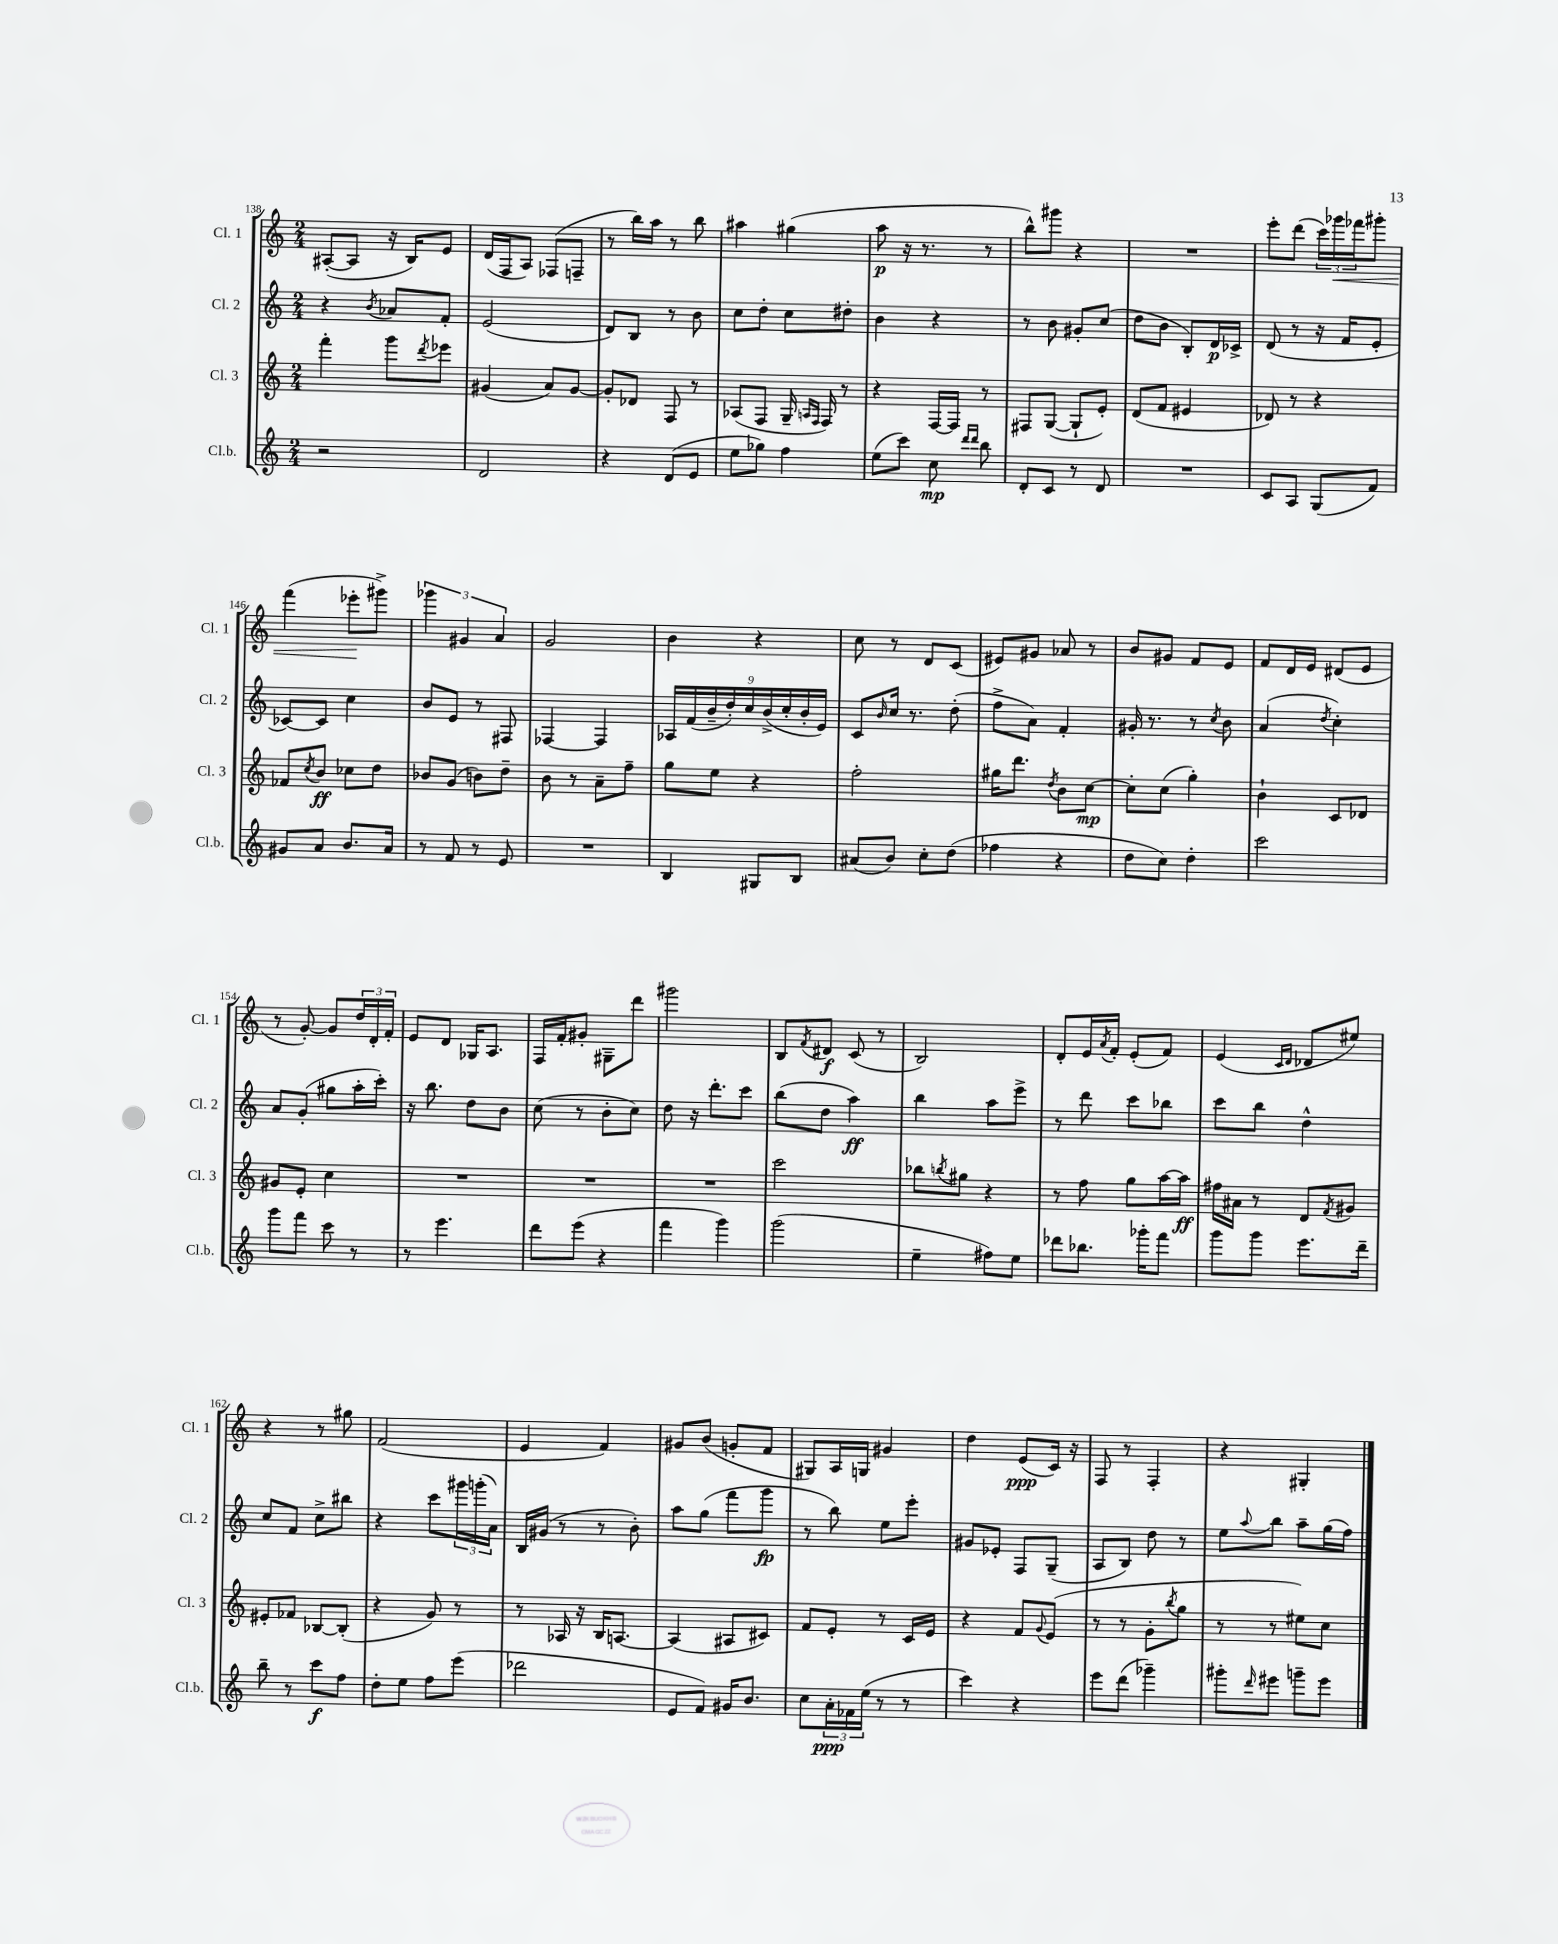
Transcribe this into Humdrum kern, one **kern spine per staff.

**kern	**dynam	**kern	**dynam	**kern	**dynam	**kern	**dynam
*part4	*part4	*part3	*part3	*part2	*part2	*part1	*part1
*staff4	*staff4	*staff3	*staff3	*staff2	*staff2	*staff1	*staff1
*I"Cl.b.	*	*I"Cl. 3	*	*I"Cl. 2	*	*I"Cl. 1	*
*I'Cl.b.	*	*I'Cl. 3	*	*I'Cl. 2	*	*I'Cl. 1	*
*clefG2	*	*clefG2	*	*clefG2	*	*clefG2	*
*k[]	*	*k[]	*	*k[]	*	*k[]	*
*M2/4	*	*M2/4	*	*M2/4	*	*M2/4	*
=138	=138	=138	=138	=138	=138	=138	=138
2r	.	4fff'\	.	4r	.	([8A#X'/L	.
.	.	.	.	.	.	8A#/J]	.
.	.	.	.	8qb/	.	.	.
.	.	8ggg\L	.	8a-X/L	.	16r	.
.	.	.	.	.	.	16B/KL)	.
.	.	8qddd/	.	.	.	.	.
.	.	8eee-X\J	.	8f'/J	.	8e/J	.
=139	=139	=139	=139	=139	=139	=139	=139
2d/	.	(4g#X/	.	(2e/	.	(16d/LL	.
.	.	.	.	.	.	16F/J	.
.	.	.	.	.	.	8A/J)	.
.	.	8a/L)	.	.	.	(8F-X/L	.
.	.	[8g#/J	.	.	.	8Fn~/J	.
=140	=140	=140	=140	=140	=140	=140	=140
4r	.	8g#'/L]	.	8d/L)	.	8r	.
.	.	8d-X/J	.	8B/J	.	16bb\LL)	.
.	.	.	.	.	.	16aa\JJ	.
(8d/L	.	8F/	.	8r	.	8r	.
8e/J	.	8r	.	8b\	.	8bb\	.
=141	=141	=141	=141	=141	=141	=141	=141
8ee\L	.	(8A-X/L	.	8cc\L	.	4aa#X\	.
8gg-X\J)	.	8F/J	.	8dd'\J	.	.	.
4ff\	.	16G~/	.	8cc\L	.	(4gg#X\	.
.	.	16qqAn/LL	.	.	.	.	.
.	.	16qqF/JJ	.	.	.	.	.
.	.	16F/)	.	.	.	.	.
.	.	8r	.	8dd#X'\J	.	.	.
=142	=142	=142	=142	=142	=142	=142	=142
(8ee\L	.	4r	.	4b\	.	8aa\	p
8ccc\J)	.	.	.	.	.	16r	.
.	.	.	.	.	.	8.r	.
8cc\	mp	[16F/LL	.	4r	.	.	.
.	.	16F/JJ]	.	.	.	.	.
16qqddd/LL	.	.	.	.	.	.	.
16qqddd/JJ	.	.	.	.	.	.	.
8bb\	.	8r	.	.	.	8r	.
=143	=143	=143	=143	=143	=143	=143	=143
8d'/L	.	8F#X/L	.	8r	.	8bb^^\L)	.
8c/J	.	([8G/J	.	8b\	.	8ggg#X\J	.
8r	.	8G`/L]	.	8g#X'/L	.	4r	.
8d/	.	8e'/J)	.	(8cc/J	.	.	.
=144	=144	=144	=144	=144	=144	=144	=144
2r	.	(8d/L	.	8dd\L	.	2r	.
.	.	8f/J	.	8b\J	.	.	.
.	.	4e#X/	.	8B'/L)	.	.	.
.	.	.	.	16d/L	p	.	.
.	.	.	.	16c-X^/JJ	.	.	.
=145	=145	=145	=145	=145	=145	=145	=145
8c/L	.	8d-X/)	.	(8d/	.	8eee'\L	.
8A/J	.	8r	.	8r	.	(8ddd\J	.
(8G/L	.	4r	.	16r	.	24ccc\LL)	.
!	!	!	!	!	!	!	!LO:HP:b
.	.	.	.	.	.	24ggg-X\	<
.	.	.	.	16f/KL	.	.	.
.	.	.	.	.	.	24fff-X\J	.
8f/J)	.	.	.	8e'/J	.	8ggg#X'\J	.
!!LO:LB:g=z
=146	=146	=146	=146	=146	=146	=146	=146
8g#X/L	.	8f-X/L	.	[8c-X/L)	.	(4fff\	.
.	.	8qcc/	.	.	.	.	.
8a/J	.	8b/J	ff	8c-/J]	.	.	.
8.b/L	.	8cc-X\L	.	4cc\	.	8eee-X'\L	.
.	.	8dd\J	.	.	.	8ggg#X^\J)	[
16a/Jk	.	.	.	.	.	.	.
=147	=147	=147	=147	=147	=147	=147	=147
8r	.	8b-X/L	.	8b/L	.	6ggg-X\	.
8f/	.	(8g/J	.	8e/J	.	.	.
.	.	.	.	.	.	6g#X/	.
8r	.	8bn\L)	.	8r	.	.	.
.	.	.	.	.	.	6a/	.
8e/	.	8dd~\J	.	8F#X/	.	.	.
=148	=148	=148	=148	=148	=148	=148	=148
2r	.	8b\	.	[4F-X/	.	2g/	.
.	.	8r	.	.	.	.	.
.	.	8a~\L	.	4F-/]	.	.	.
.	.	8ff~\J	.	.	.	.	.
=149	=149	=149	=149	=149	=149	=149	=149
4B/	.	8gg\L	.	18A-X/LL	.	4b\	.
.	.	.	.	(18f/	.	.	.
.	.	.	.	18b~/	.	.	.
.	.	8ee\J	.	.	.	.	.
.	.	.	.	18dd'/)	.	.	.
.	.	.	.	18cc/	.	.	.
8G#X/L	.	4r	.	.	.	4r	.
.	.	.	.	(18b^/	.	.	.
.	.	.	.	18cc'/	.	.	.
8B/J	.	.	.	.	.	.	.
.	.	.	.	18b'/	.	.	.
.	.	.	.	18e/JJ)	.	.	.
=150	=150	=150	=150	=150	=150	=150	=150
(8a#X/L	.	2ff'\	.	8c/L	.	8cc\	.
.	.	.	.	16qqb/	.	.	.
8b/J)	.	.	.	16cc/Jk	.	8r	.
.	.	.	.	8.r	.	.	.
8cc'\L	.	.	.	.	.	8d/L	.
(8dd\J	.	.	.	(8dd'\	.	(8c/J	.
=151	=151	=151	=151	=151	=151	=151	=151
4ff-X\	.	16gg#X\KL	.	8ff^\L	.	8e#X/L)	.
.	.	8.ddd\J	.	.	.	.	.
.	.	.	.	8a\J)	.	8g#X/J	.
.	.	8qdd/	.	.	.	.	.
4r	.	8b\L	.	4f'/	.	8a-X/	.
.	.	[8cc\J	mp	.	.	8r	.
=152	=152	=152	=152	=152	=152	=152	=152
8dd\L	.	8cc'\L]	.	16g#X'/	.	8b/L	.
.	.	.	.	8.r	.	.	.
8cc\J)	.	(8cc\J	.	.	.	8g#X/J	.
4dd'\	.	4gg'\)	.	8r	.	8f/L	.
.	.	.	.	8qcc/	.	.	.
.	.	.	.	8b\	.	8e/J	.
=153	=153	=153	=153	=153	=153	=153	=153
2ccc\	.	4b`\	.	(4a/	.	8f/L	.
.	.	.	.	.	.	16d/L	.
.	.	.	.	.	.	16e/JJ	.
.	.	.	.	8qdd/	.	.	.
.	.	8c/L	.	4cc'\)	.	(8d#X/L	.
.	.	8d-X/J	.	.	.	8e/J	.
!!LO:LB:g=z
=154	=154	=154	=154	=154	=154	=154	=154
8ggg\L	.	8g#X/L	.	8a/L	.	8r	.
8fff\J	.	8e'/J	.	(8g'/J	.	[8g'/)	.
8ccc\	.	4cc\	.	8gg#X\L	.	8g/L]	.
8r	.	.	.	16aa'\L	.	24dd/L	.
.	.	.	.	.	.	24d'/	.
.	.	.	.	16ccc'\JJ)	.	.	.
.	.	.	.	.	.	24f'/JJ	.
=155	=155	=155	=155	=155	=155	=155	=155
8r	.	2r	.	16r	.	8e/L	.
.	.	.	.	8.bb\	.	.	.
4.eee\	.	.	.	.	.	8d/J	.
.	.	.	.	8dd\L	.	16G-X/KL	.
.	.	.	.	.	.	8.A/J	.
.	.	.	.	8b\J	.	.	.
=156	=156	=156	=156	=156	=156	=156	=156
8ddd\L	.	2r	.	(8cc\	.	16F/LL	.
.	.	.	.	.	.	16f'/J	.
(8eee\J	.	.	.	8r	.	8g#X'/J	.
4r	.	.	.	8b'\L	.	8G#X~\L	.
.	.	.	.	8cc\J)	.	8ddd\J	.
=157	=157	=157	=157	=157	=157	=157	=157
4fff\	.	2r	.	8dd\	.	2ggg#X\	.
.	.	.	.	16r	.	.	.
.	.	.	.	8.ddd'\L	.	.	.
4ggg\)	.	.	.	.	.	.	.
.	.	.	.	8ccc\J	.	.	.
=158	=158	=158	=158	=158	=158	=158	=158
(2ggg\	.	2ccc\	.	(8bb\L	.	8B/L	.
.	.	.	.	.	.	8qf/	.
.	.	.	.	8dd\J	.	8d#X/J	f
.	.	.	.	4aa\)	ff	(8c/	.
.	.	.	.	.	.	8r	.
=159	=159	=159	=159	=159	=159	=159	=159
4ee~\	.	8bb-X\L	.	4bb\	.	2B/)	.
.	.	8qbbn/	.	.	.	.	.
.	.	8gg#X\J	.	.	.	.	.
8ff#X\L)	.	4r	.	8aa\L	.	.	.
8ee\J	.	.	.	8eee^\J	.	.	.
=160	=160	=160	=160	=160	=160	=160	=160
8ddd-X\L	.	8r	.	8r	.	8d'/L	.
8.bb-X\J	.	8ff\	.	8ddd\	.	16e/L	.
.	.	.	.	.	.	8qa/	.
.	.	.	.	.	.	16f'/JJ	.
.	.	8gg\L	.	8ccc\L	.	(8e'/L	.
16ggg-X'\KL	.	.	.	.	.	.	.
8fff\J	.	[16aa\L	.	8bb-X\J	.	8f/J)	.
.	.	16aa\JJ]	ff	.	.	.	.
=161	=161	=161	=161	=161	=161	=161	=161
8ggg\L	.	16ff#X\LL	.	8ccc\L	.	(4e/	.
.	.	16a#X\JJ	.	.	.	.	.
8ggg\J	.	8r	.	8bb\J	.	.	.
.	.	.	.	.	.	16qqc/LL	.
.	.	.	.	.	.	16qqd/JJ	.
8.eee\L	.	8d/L	.	4dd^^\	.	8d-X/L	.
.	.	8qf/	.	.	.	.	.
.	.	8g#X/J	.	.	.	8ee#X/J)	.
16ddd~\Jk	.	.	.	.	.	.	.
!!LO:LB:g=z
=162	=162	=162	=162	=162	=162	=162	=162
8bb~\	.	8e#X'/L	.	8cc/L	.	4r	.
8r	.	8f-X/J	.	8f/J	.	.	.
8ccc\L	f	[8B-X/L	.	8cc^\L	.	8r	.
8ff\J	.	(8B-'/J]	.	8bb#X\J	.	8gg#X\	.
=163	=163	=163	=163	=163	=163	=163	=163
8dd'\L	.	4r	.	4r	.	(2f/	.
8ee\J	.	.	.	.	.	.	.
8ff\L	.	8g/)	.	8ccc\L	.	.	.
(8eee\J	.	8r	.	24ggg#X\L	.	.	.
.	.	.	.	(24gggn'\	.	.	.
.	.	.	.	24a\JJ)	.	.	.
=164	=164	=164	=164	=164	=164	=164	=164
2ddd-X\	.	8r	.	16B/LL	.	4e/	.
.	.	.	.	(16g#X/JJ	.	.	.
.	.	16A-X/	.	8r	.	.	.
.	.	16r	.	.	.	.	.
.	.	16B/KL	.	8r	.	4f/)	.
.	.	[8.An/J	.	.	.	.	.
.	.	.	.	8b'\)	.	.	.
=165	=165	=165	=165	=165	=165	=165	=165
8e/L	.	(4A/]	.	8aa\L	.	8g#X/L	.
8f/J)	.	.	.	(8gg\J	.	(8b/J	.
16g#X/KL	.	8A#X/L	.	8fff\L	.	8gn'/L	.
8.b/J	.	.	.	.	.	.	.
.	.	8c#X/J)	.	8ggg\J	fp	8f/J	.
=166	=166	=166	=166	=166	=166	=166	=166
8cc\L	.	8f/L	.	8r	.	8G#X/L)	.
24a'\L	ppp	8e'/J	.	8bb\)	.	16A/L	.
24f-X\	.	.	.	.	.	.	.
.	.	.	.	.	.	16Gn/JJ	.
(24ee\JJ	.	.	.	.	.	.	.
8r	.	8r	.	8ee\L	.	4g#X/	.
8r	.	16c/LL	.	8eee'\J	.	.	.
.	.	16e/JJ	.	.	.	.	.
=167	=167	=167	=167	=167	=167	=167	=167
4ccc\)	.	4r	.	8g#X/L	.	4dd\	.
.	.	.	.	8e-X'/J	.	.	.
4r	.	8f/L	.	8F/L	.	(8e/L	ppp
.	.	8qqg/	.	.	.	.	.
.	.	(8e/J	.	(8G~/J	.	16c/Jk)	.
.	.	.	.	.	.	16r	.
=168	=168	=168	=168	=168	=168	=168	=168
8eee\L	.	8r	.	8A/L	.	8F/	.
(8ddd\J	.	8r	.	8B/J)	.	8r	.
4ggg-X~\)	.	8g'\L	.	8dd\	.	4F'/	.
.	.	8qbb/	.	.	.	.	.
.	.	8gg\J	.	8r	.	.	.
=169	=169	=169	=169	=169	=169	=169	=169
8ggg#X'\L	.	8r	.	8ee\L	.	4r	.
16qqddd/	.	.	.	8qqaa/	.	.	.
8eee#X\J	.	8r	.	8bb\J	.	.	.
8gggn~\L	.	8ee#X\L)	.	8aa~\L	.	4G#X'/	.
8eee#\J	.	8cc\J	.	(16gg\L	.	.	.
.	.	.	.	16ff\JJ)	.	.	.
==	==	==	==	==	==	==	==
*-	*-	*-	*-	*-	*-	*-	*-
